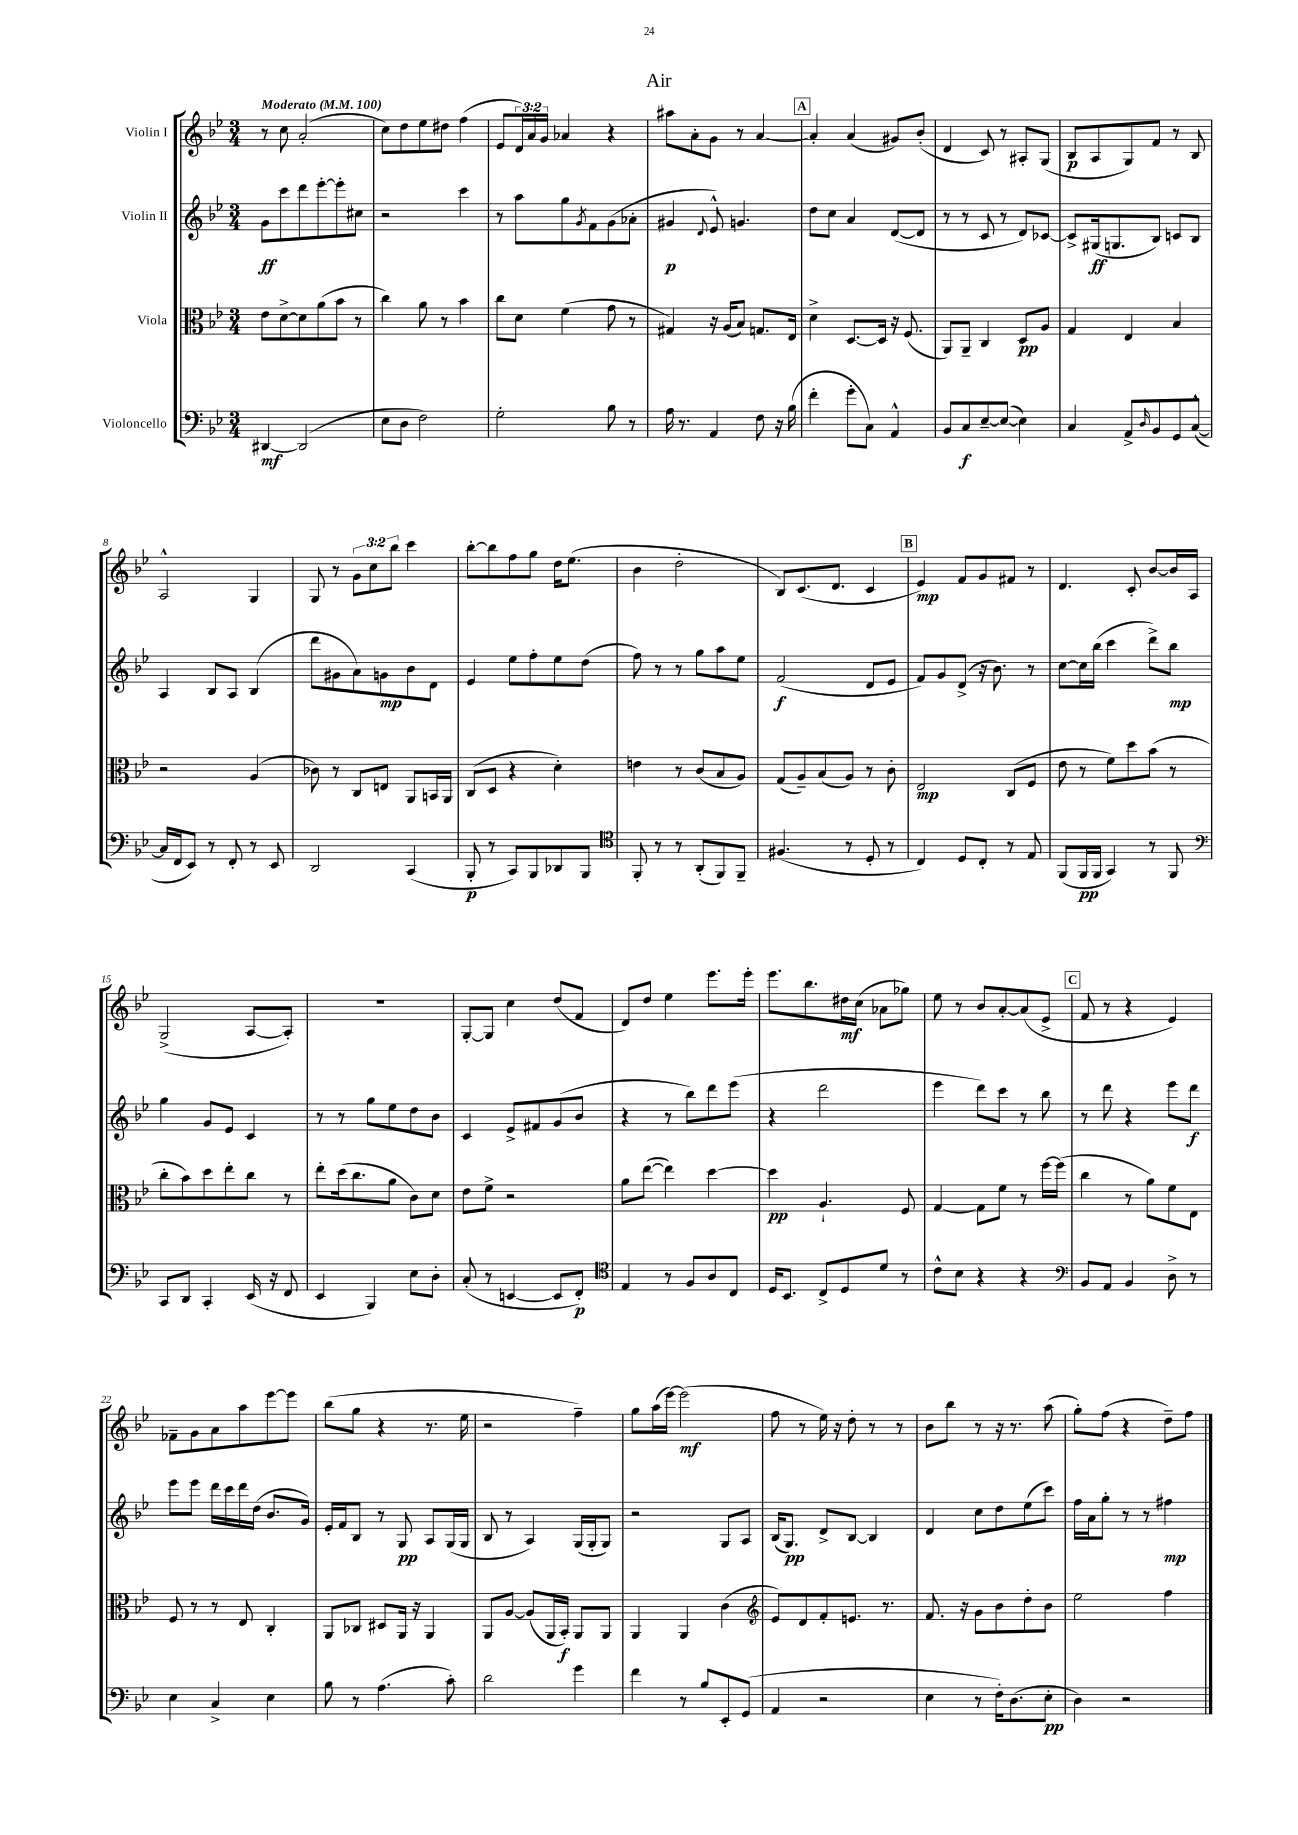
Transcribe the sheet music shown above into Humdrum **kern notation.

**kern	**kern	**kern	**kern
*staff4	*staff3	*staff2	*staff1
*clefF4	*clefC3	*clefG2	*clefG2
*k[b-e-]	*k[b-e-]	*k[b-e-]	*k[b-e-]
*M3/4	*M3/4	*M3/4	*M3/4
*MM100	*MM100	*MM100	*MM100
[4DD#	8e-	8g	8r
.	[8d^	8ccc	8cc
(2DD#]	8d]	8ddd	(2a'
.	(8a	[8eee-'	.
.	8b-	8eee-']	.
.	8r	8cc#	.
=	=	=	=
8E-	4cc)	2r	8cc)
8D	.	.	8dd
2F)	8a	.	8ee-
.	8r	.	8dd#
.	4b-	4ccc	(4ff
=	=	=	=
2G'	8cc	8r	8e-
.	8d	8aa	24d)
.	.	.	24a
.	.	.	24g
.	(4f	8gg	4a-
.	.	8qg	.
.	.	8f	.
8B-	8g	(8g	4r
8r	8r	8a-'	.
=	=	=	=
16A	4G#)	4g#	8aa#
8.r	.	.	.
.	.	.	8a'
.	.	8qqd	.
4AA	16r	8e-^^)	8g
.	(16A	.	.
.	8B-)	4.g	8r
8F	8.G	.	[4a
16r	.	.	.
(16B-	16E-	.	.
=	=	=	=
4f'	4d^	8dd	4a']
.	.	8cc	.
8g'	[8.D	4a	(4a
8C)	.	.	.
.	16D]	.	.
4AA^^	16r	([8d	8g#)
.	(8.F	.	.
.	.	8d]	(8b-'
=	=	=	=
8BB-	8AA)	8r	4d
8C	8AA~	8r	.
[8E-~	4C	8c	8c)
(8E-_	.	8r	8r
4E-])	8D	8d)	8A#'
.	8A	[8c-	(8G
=	=	=	=
4C	4G	8c-^]	8B-
.	.	(16G#	8A
.	.	8.G	.
8AA^	4E-	.	8G)
16qqD	.	.	.
8BB-	.	8B-)	8f
8GG	4B-	8c	8r
([8C^^	.	8B-	8B-
=	=	=	=
16C]	2r	4A	2A^^
16FF	.	.	.
8EE-)	.	.	.
8r	.	8B-	.
8FF'	.	8A	.
8r	(4A	(4B-	4G
8EE-	.	.	.
=	=	=	=
2DD	8c-)	8ddd	8G
.	8r	8g#	8r
.	8C	8a)	12g
.	.	.	12cc
.	8E	8g	.
.	.	.	12bb-
(4CC	8AA	8b-	4ccc
.	16BB	8d	.
.	16AA	.	.
=	=	=	=
8BBB-'	(8C	4e-	[8bb-'
8r	8D	.	8bb-]
8CC)	4r	8ee-	8ff
8BBB-	.	8ff'	8gg
8DD-	4d')	8ee-	16dd
.	.	.	(8.ee-
8BBB-	.	(8dd	.
=	=	=	=
*clefC4	*	*	*
8FF'	4e	8ff)	4b-
8r	.	8r	.
8r	8r	8r	2dd'
(8AA'	(8c	8gg	.
8FF)	8B-	8aa	.
8FF~	8A)	8ee-	.
=	=	=	=
(4.F#	(8G	(2f	8B-)
.	8A~)	.	(8.c
.	(8B-	.	.
.	.	.	8.d
8r	8A)	.	.
8D'	8r	8d	4c
8r	8c'	8e-	.
=	=	=	=
4C)	2E-	8f)	4e-)
.	.	8g	.
8D	.	(8d^	8f
8C'	.	16r	8g
.	.	8.b-)	.
8r	(8C	.	8f#
8E-	8F	8r	8r
=	=	=	=
(8FF	8e-	[8cc	4.d
16FF	8r	16cc]	.
16FF	.	(16bb-	.
4GG)	8f)	4ccc	.
.	8dd	.	8c'
8r	(8b-	8ddd^)	[8b-
8FF	8r	8bb-	16b-]
.	.	.	16A
=	=	=	=
*clefF4	*	*	*
8CC	8cc'	4gg	(2G^
8DD	8b-)	.	.
4CC'	8dd	8g	.
.	8ee-'	8e-	.
(16EE-	8cc	4c	[8A
16r	.	.	.
8FF	8r	.	8A'])
=	=	=	=
4EE-	8ee-'	8r	2.r
.	(16dd	8r	.
.	8.cc	.	.
4BBB-)	.	8gg	.
.	8a	8ee-	.
8E-	8c)	8dd	.
8D'	8d	8b-	.
=	=	=	=
(8C'	8e-	4c	[8G'
8r	8f^	.	8G]
[4EE	2r	8e-^	4cc
.	.	8f#	.
8EE]	.	(8g	(8dd
8FF')	.	8b-	8f
=	=	=	=
*clefC4	*	*	*
4E-	8a	4r	8d)
.	([8ee-	.	8dd
8r	4ee-])	8r	4ee-
8F	.	8bb-)	.
8A	[4dd	8ddd	8.eee-
8C	.	(8eee-	.
.	.	.	16eee-'
=	=	=	=
16D	4dd]	4r	8.eee-
8.BB-	.	.	.
.	.	.	8.bb-
8C^	4.A`	2ddd	.
8D	.	.	16dd#
.	.	.	(16cc
8d	.	.	8a-
8r	8F	.	8gg-)
=	=	=	=
8c^^	[4G	4eee-	8ee-
8B-	.	.	8r
4r	8G]	8ddd)	8b-
.	8f	8ccc	[8a'
4r	8r	8r	(8a]
.	[16ff	8bb-	8e-^
.	(16ff]	.	.
=	=	=	=
*clefF4	*	*	*
8BB-	4cc	8r	8f
8AA	.	8ddd	8r
4BB-	8r	4r	4r
.	8a)	.	.
8D^	8f	8eee-	4e-)
8r	8E-	8ddd	.
=	=	=	=
4E-	8F	8eee-	8f-~
.	8r	8eee-	8g
4C^	8r	16ddd	8a
.	.	16ccc	.
.	8E-	16ddd	8aa
.	.	(16dd	.
4E-	4C'	8.b-	[8eee-
.	.	.	8eee-]
.	.	16g)	.
=	=	=	=
8B-	8AA	16e-'	(8bb-
.	.	16f	.
8r	8C-	8B-	8gg
(4.A	8D#	8r	4r
.	16AA	8G	.
.	16r	.	.
.	4AA	8A	8.r
8c')	.	(16G	.
.	.	16G	16ee-
=	=	=	=
2d	8AA	8B-	2r
.	[8A	8r	.
.	(8A]	4A)	.
.	16AA	.	.
.	16BB-')	.	.
4g	8AA	(16G	4ff~)
.	.	16G'	.
.	8AA	8G)	.
=	=	=	=
4f	4AA	2r	8gg
.	.	.	(16aa
.	.	.	[16eee-)
8r	4AA	.	(2eee-]
8B-	.	.	.
8EE-'	(4c	8G	.
(8GG	.	8A	.
=	=	=	=
*	*clefG2	*	*
4AA	8e-)	(16B-	8ff
.	.	8.G)	.
.	8d	.	8r
2r	8f'	8d^	16ee-)
.	.	.	16r
.	8.e	[8B-	8dd'
.	.	4B-]	8r
.	8.r	.	.
.	.	.	8r
=	=	=	=
4E-	8.f	4d	8b-
.	.	.	8bb-
.	16r	.	.
8r	8g	8cc	8r
16F')	8b-	8dd	16r
(8.D	.	.	8.r
.	8dd'	(8ee-	.
8E-'	8b-	8ccc)	(8aa
=	=	=	=
4D)	2ee-	16ff	8gg')
.	.	16a	.
.	.	8gg'	(8ff
2r	.	8r	4r
.	.	8r	.
.	4ff	4ff#	8dd~)
.	.	.	8ff
==	==	==	==
*-	*-	*-	*-
